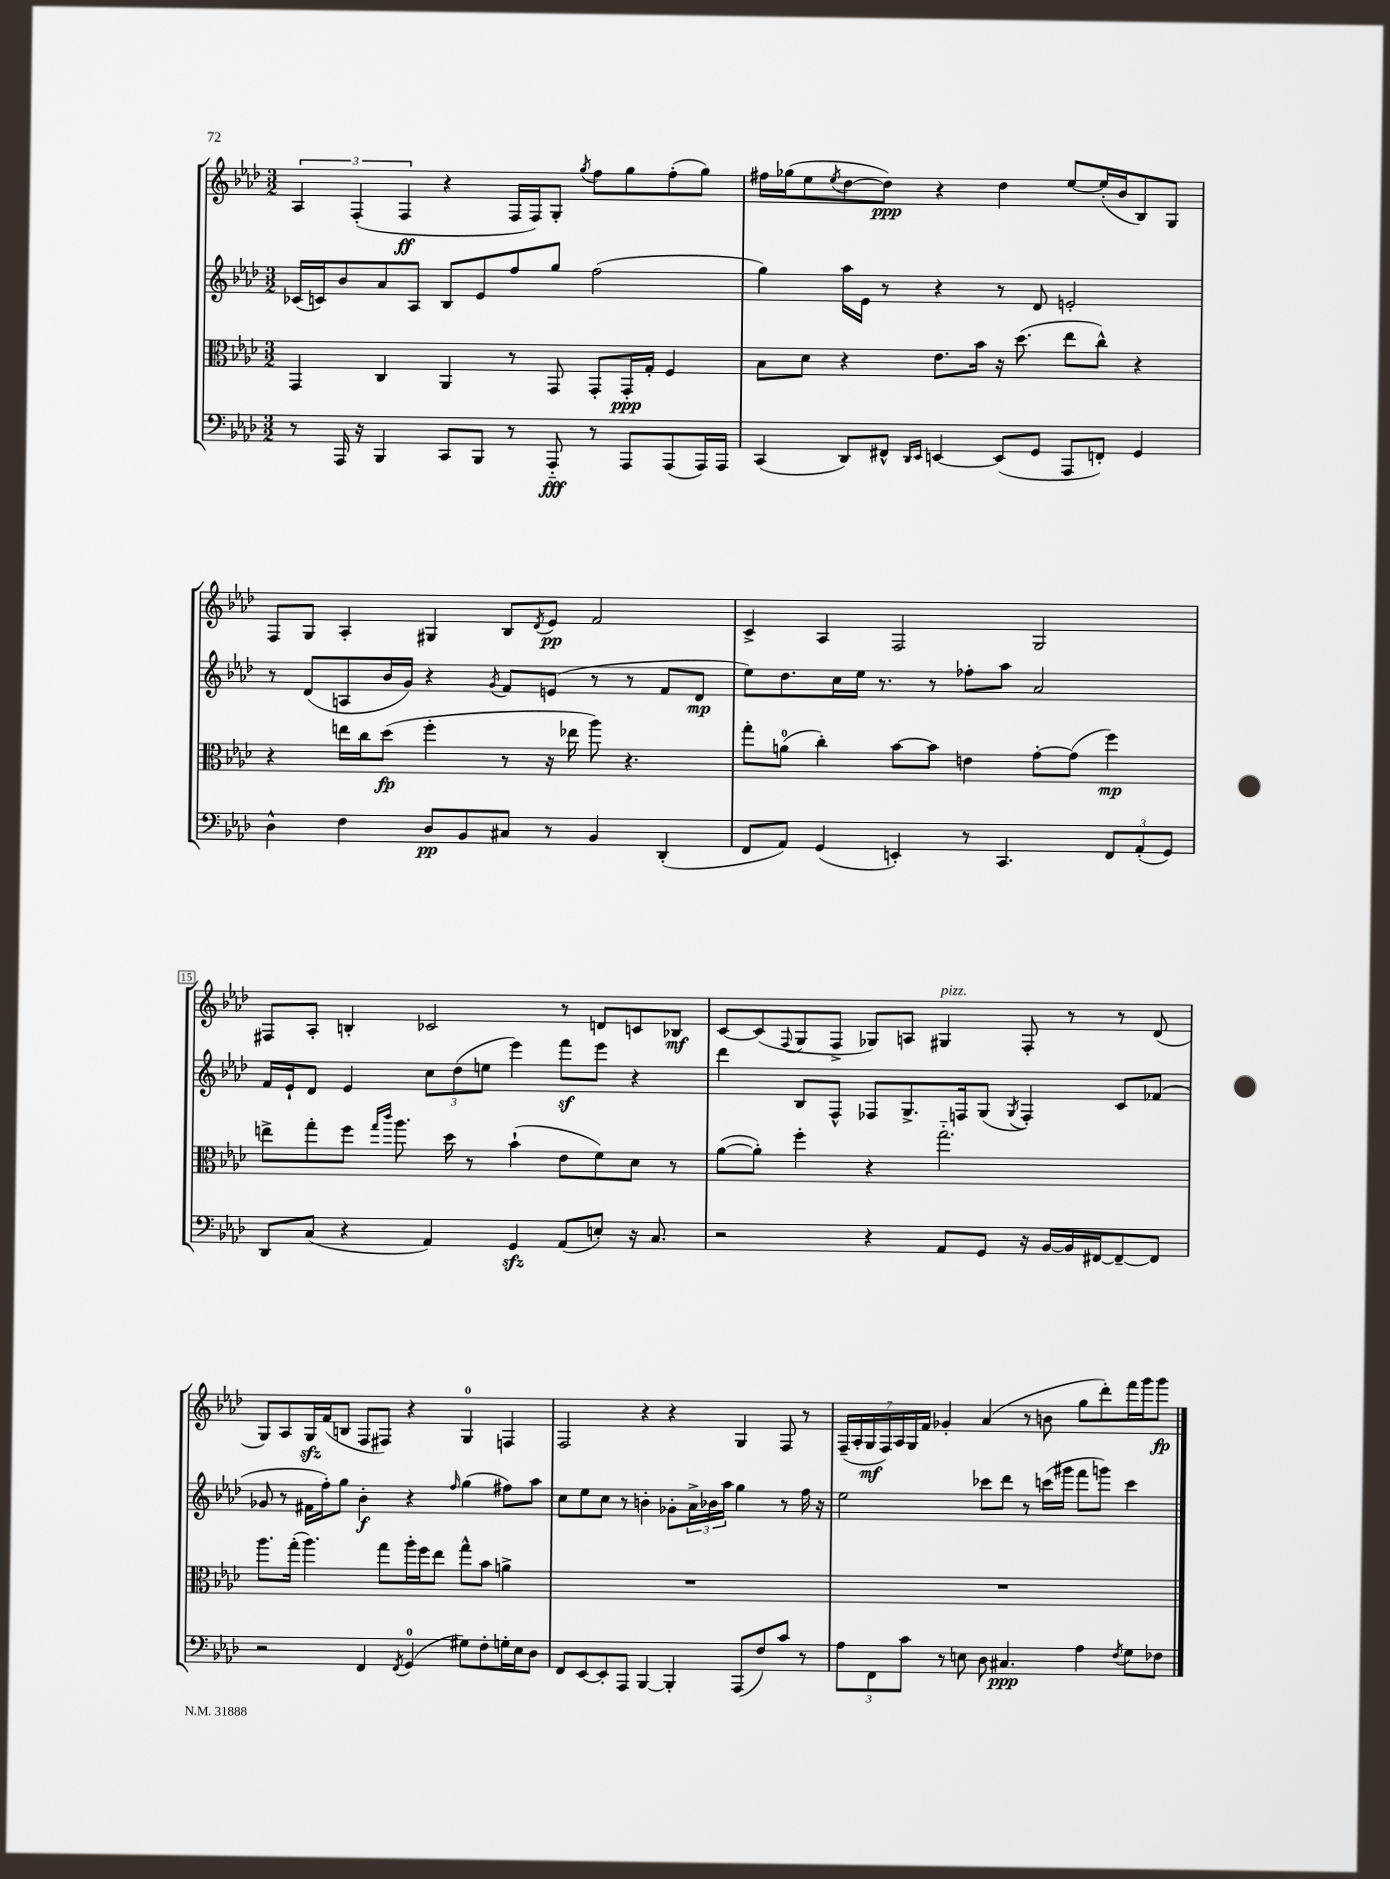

**kern	**dynam	**kern	**dynam	**kern	**dynam	**kern	**dynam
*part4	*part4	*part3	*part3	*part2	*part2	*part1	*part1
*staff4	*staff4	*staff3	*staff3	*staff2	*staff2	*staff1	*staff1
*clefF4	*	*clefC3	*	*clefG2	*	*clefG2	*
*k[b-e-a-d-]	*	*k[b-e-a-d-]	*	*k[b-e-a-d-]	*	*k[b-e-a-d-]	*
*M3/2	*	*M3/2	*	*M3/2	*	*M3/2	*
=11	=11	=11	=11	=11	=11	=11	=11
8r	.	4GG/	.	(16c-X/LL	.	6A-/	.
.	.	.	.	16cn/J)	.	.	.
16AAA-/	.	.	.	8b-/	.	.	.
.	.	.	.	.	.	(6F'/	.
16r	.	.	.	.	.	.	.
4BBB-/	.	4C/	.	8a-/	.	.	.
.	.	.	.	.	.	6F/	ff
.	.	.	.	8A-/J	.	.	.
8CC/L	.	4AA-/	.	8B-/L	.	4r	.
8BBB-/J	.	.	.	8e-/	.	.	.
8r	.	8r	.	8ff/	.	16F/LL	.
.	.	.	.	.	.	16F/J)	.
8AAA-/	fff	8GG/	.	8gg/J	.	8G'/J	.
.	.	.	.	.	.	8qgg/	.
8r	.	8GG'/L	.	(2ff\	.	8ff\L	.
8AAA-/L	.	16GG'/L	ppp	.	.	8gg\	.
.	.	16G'/JJ	.	.	.	.	.
(8AAA-/	.	4F/	.	.	.	(8ff'\	.
16AAA-/L)	.	.	.	.	.	8gg\J)	.
16AAA-/JJ	.	.	.	.	.	.	.
=12	=12	=12	=12	=12	=12	=12	=12
(4CC/	.	8B-\L	.	4gg\)	.	16ff#X\LL	.
.	.	.	.	.	.	(16gg-X\J	.
.	.	8d-\J	.	.	.	8ee-\	.
.	.	.	.	.	.	8qee-/	.
8DD-/L)	.	4r	.	16aa-\LL	.	[8dd-\	.
.	.	.	.	16e-\JJ	.	.	.
8FF#X^^/J	.	.	.	8r	.	8dd-\J])	ppp
16qqDD-/LL	.	.	.	.	.	.	.
16qqEE-/JJ	.	.	.	.	.	.	.
[4EEn/	.	8.e-\L	.	4r	.	4r	.
.	.	16b-\Jk	.	.	.	.	.
(8EE/L]	.	16r	.	8r	.	4dd-\	.
.	.	(8.dd-\	.	.	.	.	.
8GG/J	.	.	.	8d-/	.	.	.
8AAA-/L	.	8ee-\L	.	2en'/	.	[8ee-/L	.
8FFn'/J)	.	8cc^^\J)	.	.	.	(16ee-'/L]	.
.	.	.	.	.	.	16b-/J	.
4GG/	.	4r	.	.	.	8B-/)	.
.	.	.	.	.	.	8G/J	.
!!LO:LB:g=z
=13	=13	=13	=13	=13	=13	=13	=13
4D-^^\	.	4r	.	8r	.	8F/L	.
.	.	.	.	(8d-/L	.	8G/J	.
4F\	.	16een\LL	.	8An/	.	4A-'/	.
.	.	16cc\J	.	.	.	.	.
.	.	(8dd-\J	fp	16b-/L	.	.	.
.	.	.	.	16g/JJ)	.	.	.
8D-/L	pp	4ff'\	.	4r	.	4G#X/	.
8BB-/	.	.	.	.	.	.	.
.	.	.	.	8qg/	.	.	.
8C#X/J	.	8r	.	8f/L	.	8B-/L	.
.	.	.	.	.	.	8qd-/	.
8r	.	16r	.	(8en/J	.	8e-/J	pp
.	.	16ee-X\	.	.	.	.	.
4BB-/	.	8aa-\)	.	8r	.	2f/	.
.	.	4.r	.	8r	.	.	.
(4DD-'/	.	.	.	8f/L	.	.	.
.	.	.	.	8d-/J	mp	.	.
=14	=14	=14	=14	=14	=14	=14	=14
8FF/L	.	8gg'\L	.	8ee-\L)	.	4c^/	.
8AA-/J)	.	(8an\J	.	8.dd-\	.	.	.
(4GG/	.	4cc'\)	.	.	.	4A-/	.
.	.	.	.	16cc\L	.	.	.
.	.	.	.	16ee-\JJ	.	.	.
.	.	.	.	8.r	.	.	.
4EEn'/)	.	[8b-\L	.	.	.	2F/	.
.	.	8b-\J]	.	8r	.	.	.
8r	.	4en\	.	8ff-X'\L	.	.	.
4.CC/	.	.	.	8aa-\J	.	.	.
.	.	[8g'\L	.	2a-/	.	2G/	.
.	.	(8g\J]	.	.	.	.	.
12FF/L	.	4ff\)	mp	.	.	.	.
(12AA-'/	.	.	.	.	.	.	.
12GG/J)	.	.	.	.	.	.	.
!!LO:LB:g=z
=15	=15	=15	=15	=15	=15	=15	=15
8DD-/L	.	8een^\L	.	16f/LL	.	8F#X/L	.
.	.	.	.	16e-`/J	.	.	.
(8C/J	.	8gg'\	.	8d-/J	.	8A-'/J	.
4r	.	8ff\J	.	4e-/	.	4Bn'/	.
.	.	16qqgg/LL	.	.	.	.	.
.	.	16qqccc/JJ	.	.	.	.	.
.	.	8.aa-\	.	.	.	.	.
4AA-/)	.	.	.	12cc\L	.	2c-X/	.
.	.	16dd-\	.	.	.	.	.
.	.	.	.	(12dd-\	.	.	.
.	.	8r	.	.	.	.	.
.	.	.	.	12een\J	.	.	.
4GGzz/	.	(4b-`\	.	4eee-\)	.	.	.
(8AA-/L	.	8e-\L	.	8fffz\L	.	8r	.
8En'/J)	.	8f\)	.	8eee-\J	.	8dn/L	.
16r	.	8d-\J	.	4r	.	8cn/	.
8.C/	.	.	.	.	.	.	.
.	.	8r	.	.	.	8B-X/J	mf
=16	=16	=16	=16	=16	=16	=16	=16
2r	.	([8a-\L	.	4ddd-\	.	[8c/L	.
.	.	8a-'\J])	.	.	.	(8c/]	.
.	.	.	.	.	.	8qqF/	.
.	.	4ff'\	.	8B-/L	.	8G/	.
.	.	.	.	8F^^/J	.	8F^/J	.
4r	.	4r	.	8F-X/L	.	8G-X/L)	.
.	.	.	.	8.G^/	.	8An/J	.
!	!	!	!	!	!	!LO:TX:a:i:t=pizz.	!
8AA-/L	.	2.gg\	.	.	.	4G#X/	.
.	.	.	.	16Fn/k	.	.	.
8GG/J	.	.	.	(8G/J	.	.	.
.	.	.	.	8qG/	.	.	.
16r	.	.	.	4F'/)	.	8F'/	.
[16BB-/LL	.	.	.	.	.	.	.
16BB-/]	.	.	.	.	.	8r	.
[16FF#X/J	.	.	.	.	.	.	.
8FF#~/_	.	.	.	8c/L	.	8r	.
8FF#/J]	.	.	.	(8f-X/J	.	(8d-/	.
!!LO:LB:g=z
=17	=17	=17	=17	=17	=17	=17	=17
2r	.	8.aa-\L	.	8g-X/	.	8G/L)	.
.	.	.	.	8r	.	8A-/	.
.	.	(16gg'\Jk	.	.	.	.	.
.	.	4.aa-\)	.	16f#X\LL	.	16Gzz/L	.
.	.	.	.	16ff'\J)	.	(16f/J	.
.	.	.	.	8gg\J	.	8Bn/J	.
4FF/	.	.	.	4b-'\	f	8F/L	.
.	.	8gg\L	.	.	.	8F#X/J)	.
8qFF/	.	.	.	.	.	.	.
(4GG/	.	16aa-'\L	.	4r	.	4r	.
.	.	16ff\J	.	.	.	.	.
.	.	8ee-\J	.	.	.	.	.
.	.	.	.	16qqff/	.	.	.
8G#X\L)	.	8gg^^\L	.	(4gg\	.	4G/	.
8F'\	.	8b-\J	.	.	.	.	.
16Gn'\L	.	4an^\	.	8ff#X\L)	.	4Fn/	.
16E-\J	.	.	.	.	.	.	.
8D-\J	.	.	.	8aa-\J	.	.	.
=18	=18	=18	=18	=18	=18	=18	=18
8FF/L	.	1.r	.	8cc\L	.	2F/	.
[8EE-/	.	.	.	8ee-\	.	.	.
8EE-'/]	.	.	.	8cc\J	.	.	.
8AAA-/J	.	.	.	8r	.	.	.
[4BBB-/	.	.	.	4bn'\	.	4r	.
4BBB-'/]	.	.	.	8g-X'\L	.	4r	.
.	.	.	.	24a-^\L	.	.	.
.	.	.	.	24b-X\	.	.	.
.	.	.	.	24aa-\JJ	.	.	.
(8AAA-/L	.	.	.	4gg\	.	4G/	.
8F/)	.	.	.	.	.	.	.
8c/J	.	.	.	8r	.	8F/	.
8r	.	.	.	16ff\	.	8r	.
.	.	.	.	16r	.	.	.
=19	=19	=19	=19	=19	=19	=19	=19
12A-\L	.	1.r	.	2ee-\	.	(28F~/LL	.
.	.	.	.	.	.	28A-'/	.
.	.	.	.	.	.	28G/	mf
12FF\	.	.	.	.	.	.	.
.	.	.	.	.	.	28F/)	.
.	.	.	.	.	.	28A-/	.
12c\J	.	.	.	.	.	.	.
.	.	.	.	.	.	28G/	.
.	.	.	.	.	.	28f/JJ	.
8r	.	.	.	.	.	4g-X'/	.
8En\	.	.	.	.	.	.	.
8D-\	.	.	.	8ccc-X\L	.	(4a-/	.
4.C#X/	ppp	.	.	8ddd-\J	.	.	.
.	.	.	.	8r	.	8r	.
.	.	.	.	(16cccn\LL	.	8bn\	.
.	.	.	.	16ggg#X\JJ	.	.	.
4A-\	.	.	.	8fff\L	.	8gg\L	.
.	.	.	.	8gggn\J)	.	8ddd-'\)	.
8qF/	.	.	.	.	.	.	.
8G\L	.	.	.	4ccc\	.	16fff\L	.
.	.	.	.	.	.	16ggg\J	.
8F-X\J	.	.	.	.	.	8ggg\J	fp
==	==	==	==	==	==	==	==
*-	*-	*-	*-	*-	*-	*-	*-
